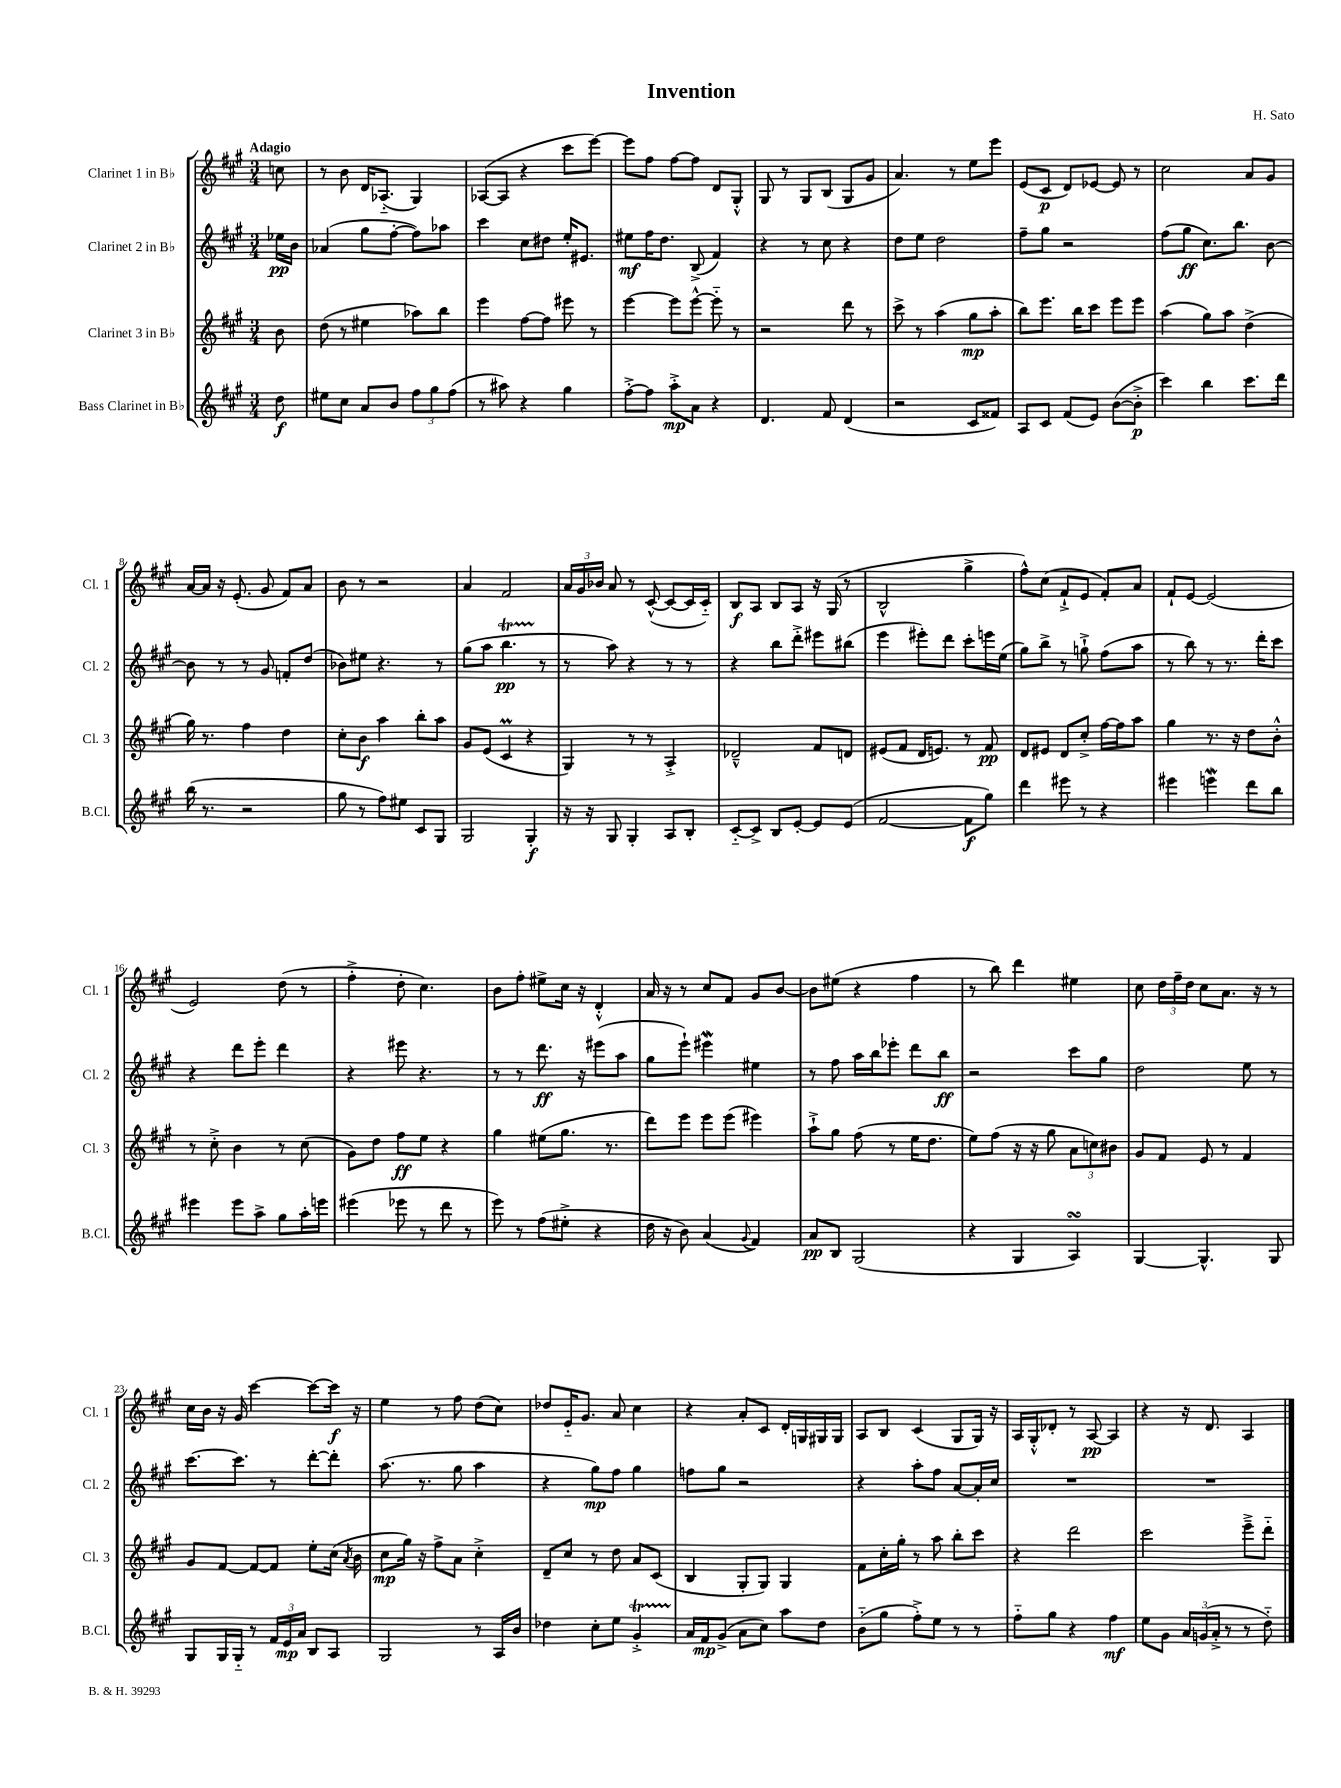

**kern	**kern	**kern	**kern
*staff4	*staff3	*staff2	*staff1
*clefG2	*clefG2	*clefG2	*clefG2
*k[f#c#g#]	*k[f#c#g#]	*k[f#c#g#]	*k[f#c#g#]
*M3/4	*M3/4	*M3/4	*M3/4
8dd	8b	16ee-	8cc
.	.	16b	.
=	=	=	=
8ee#	(8dd	(4a-	8r
8cc#	8r	.	8b
8a	4ee#	8gg#	16d
.	.	.	(8.A-'~
8b	.	[8ff#'	.
12ff#	8aa-)	8ff#])	4G#)
12gg#	.	.	.
.	8bb	8aa-	.
(12ff#	.	.	.
=	=	=	=
8r	4eee	4ccc#	([8A-
8aa#)	.	.	8A-]
4r	[8ff#	8cc#	4r
.	8ff#]	8dd#	.
4gg#	8eee#	16ee'	8ccc#
.	.	8.e#	.
.	8r	.	[8eee)
=	=	=	=
[8ff#'^	[4eee	8ee#	8eee]
8ff#]	.	16ff#	8ff#
.	.	8.dd	.
8aa'^	8eee]	.	[8ff#
8a	[8eee^^	(8B^	8ff#]
4r	8eee'~]	4f#)	8d
.	8r	.	8G#'^^
=	=	=	=
4.d	2r	4r	8G#
.	.	.	8r
.	.	8r	8G#
8f#	.	8cc#	(8B
(4d	8ddd	4r	8G#
.	8r	.	8g#
=	=	=	=
2r	8ccc#^	8dd	4.a)
.	8r	8ee	.
.	(4aa	2dd	.
.	.	.	8r
8c#	8gg#	.	8ee
8f##)	8aa'	.	8eee
=	=	=	=
8A	8bb)	8ff#~	(8e
8c#	8.eee	8gg#	8c#
(8f#	.	2r	8d)
.	16bb	.	.
8e)	8ccc#	.	[8e-
([8b	8eee	.	8e-]
8b'^]	8eee	.	8r
=	=	=	=
4ccc#)	(4aa	(8ff#	2cc#
.	.	8gg#	.
4bb	8gg#)	8.cc#)	.
.	8aa	.	.
.	.	8.bb	.
8.ccc#	(4dd^	.	8a
.	.	[8b	8g#
16ddd	.	.	.
=	=	=	=
(16bb	16gg#)	8b]	[16a
8.r	8.r	.	16a]
.	.	8r	16r
.	.	.	(8.e'
2r	4ff#	8r	.
.	.	8g#	8g#
.	4dd	8f'	8f#)
.	.	(8dd	8a
=	=	=	=
8gg#	8cc#'	8b-)	8b
8r	8b	8ee#	8r
8ff#)	4aa	4.r	2r
8ee#	.	.	.
8c#	8bb'	.	.
8G#	8aa	8r	.
=	=	=	=
2G#	8g#	(8gg#	4a
.	(8e	8aa	.
.	4c#	4.bb	2f#
4G#'	4r	.	.
.	.	8r	.
=	=	=	=
16r	4G#)	8r	24a
.	.	.	24g#
16r	.	.	.
.	.	.	24b-
8G#	.	8aa)	8a
4G#'	8r	4r	8r
.	8r	.	([8c#^^
8A	4A'^	8r	8c#_
8B'	.	8r	16c#]
.	.	.	16c#'~)
=	=	=	=
[8c#'~	2d-~^^	4r	8B
8c#^]	.	.	8A
8B	.	8bb	8B
[8e'	.	8ddd'^	8A
8e]	8f#	8eee#	16r
.	.	.	(16G#
(8e	8d	(8bb#	8r
=	=	=	=
[2f#	(8e#	4eee	2B^^
.	8f#	.	.
.	16d	8eee#')	.
.	8.e)	.	.
.	.	8ddd	.
8f#]	8r	8ccc#'	4gg#^
8gg#)	8f#	16eee	.
.	.	(16ee	.
=	=	=	=
4ddd	8d	8gg#)	8ff#^^)
.	8e#	8bb^	(8cc#
8eee#	8d	8r	8f#`^
8r	8cc#'^	8gg`^	8e
4r	[16ff#	(8ff#	8f#')
.	16ff#]	.	.
.	8aa	8aa	8a
=	=	=	=
4eee#	4gg#	8r	8f#`
.	.	8bb)	[8e
4eee	8.r	8r	(2e]
.	.	8.r	.
.	16r	.	.
8ddd	8dd	.	.
.	.	16ddd'	.
8bb	8b'^^	8ccc#	.
=	=	=	=
4eee#	8r	4r	2e)
.	8cc#'^	.	.
8eee#	4b	8ddd	.
8aa^	.	8eee'	.
8gg#	8r	4ddd	(8dd
16aa'	(8cc#	.	8r
16eee	.	.	.
=	=	=	=
(4eee#	8g#)	4r	4ff#'^
.	8dd	.	.
8eee-	8ff#	8eee#	8dd'
8r	8ee	4.r	4.cc#)
8ddd	4r	.	.
8r	.	.	.
=	=	=	=
8eee)	4gg#	8r	8b
8r	.	8r	8ff#'
(8ff#	(8ee#	8.ddd	8ee#^
8ee#'^	8.gg#	.	16cc#
.	.	16r	16r
4r	.	(8eee#	4d'^^
.	8.r	.	.
.	.	8aa	.
=	=	=	=
16dd	8ddd)	8gg#	16a
16r	.	.	16r
8b)	8eee	8eee`)	8r
(4a	8eee	4eee#	8cc#
.	(8eee	.	8f#
8qqg#	.	.	.
4f#)	4eee#)	4ee#	8g#
.	.	.	[8b
=	=	=	=
8a	8aa`^	8r	8b]
8B	8gg#	8ff#	(8ee#
(2G#	(8ff#	16aa	4r
.	.	16bb	.
.	8r	8eee-'	.
.	16ee	8ddd	4ff#
.	8.dd	.	.
.	.	8bb	.
=	=	=	=
4r	8ee)	2r	8r
.	(8ff#	.	8bb)
4G#	16r	.	4ddd
.	16r	.	.
.	8gg#	.	.
4A)	12a	8ccc#	4ee#
.	12cc)	.	.
.	.	8gg#	.
.	12b#	.	.
=	=	=	=
[4G#	8g#	2dd	8cc#
.	8f#	.	24dd
.	.	.	24ff#~
.	.	.	24dd
4.G#^^]	8e	.	8cc#
.	8r	.	8.a
.	4f#	8ee	.
.	.	.	16r
8G#	.	8r	8r
=	=	=	=
8G#	8g#	[8.ccc#	16cc#
.	.	.	16b
16G#	[8f#	.	16r
16G#'~	.	8.ccc#]	16g#
8r	8f#_	.	[4ccc#
24f#	8f#]	8r	.
24e	.	.	.
24a	.	.	.
8B	8ee'	[8ddd'	8ccc#_
8A	(16cc#	8ddd']	16ccc#]
.	8qa	.	.
.	16b	.	16r
=	=	=	=
2G#	8cc#	(8.aa	4ee
.	16gg#)	.	.
.	16r	8.r	.
.	8ff#^	.	8r
.	8a	8gg#	8ff#
8r	4cc#'^	4aa	(8dd
16A	.	.	8cc#)
16b	.	.	.
=	=	=	=
4dd-	8d~	4r	8dd-
.	8cc#	.	16e'~
.	.	.	8.g#
8cc#'	8r	8gg#)	.
8ee	8dd	8ff#	8a
4g#'^	8a	4gg#	4cc#
.	(8c#	.	.
=	=	=	=
16a	4B	8ff	4r
16f#	.	.	.
(8g#^	.	8gg#	.
8a	8G#'	2r	8a'
8cc#)	8G#)	.	8c#
8aa	4G#	.	16d'
.	.	.	16G
8dd	.	.	16G#
.	.	.	16G#
=	=	=	=
(8b'~	8f#	4r	8A
8gg#	16cc#'	.	8B
.	16gg#'	.	.
8ff#'^)	8r	8aa'	(4c#
8ee	8aa	8ff#	.
8r	8bb'	[8a	8G#
8r	8ccc#	16a']	16G#)
.	.	16cc#	16r
=	=	=	=
8ff#'~	4r	2.r	16A
.	.	.	16G#'^^
8gg#	.	.	8d-'
4r	2ddd	.	8r
.	.	.	[8A
4ff#	.	.	4A]
=	=	=	=
8ee	2ccc#	2.r	4r
8g#	.	.	.
24a	.	.	16r
(24g	.	.	.
.	.	.	8.d
24a'^	.	.	.
8r	.	.	.
8r	8eee~^	.	4A
8dd'~)	8ddd'~	.	.
==	==	==	==
*-	*-	*-	*-
